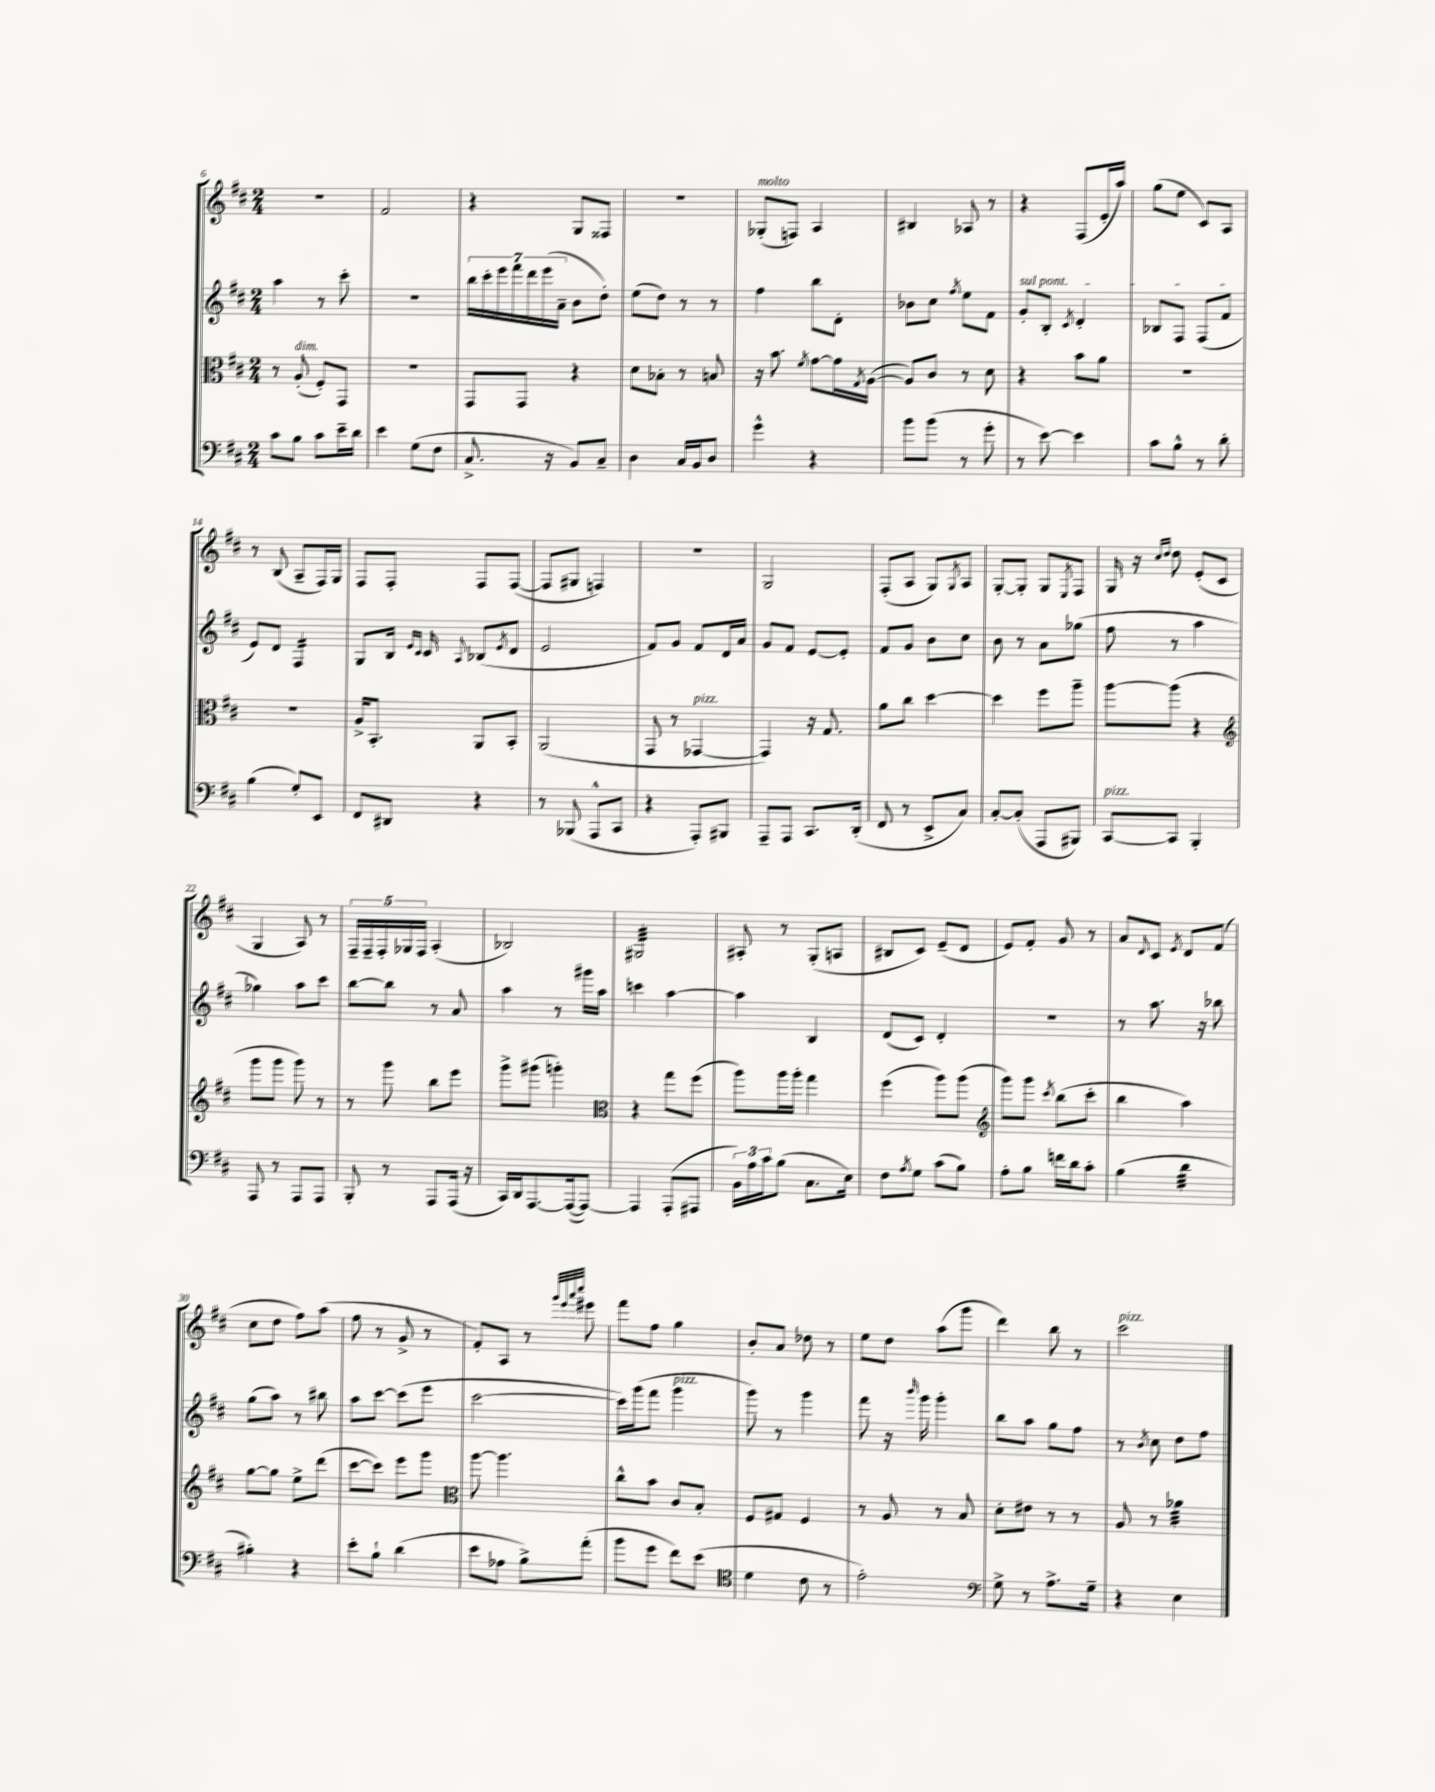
<<
\new StaffGroup <<
\new Staff = "s0" {
    \clef treble \key d \major \numericTimeSignature \time 2/4
    R2 |
    fis'2 |
    r4 g8 fisis8 |
    r2 |
    ges8-.^\markup { \italic "molto" }( f8) a4 |
    bis4 aes8 r8 |
    r4 fis8( e'16-. a''16) |
    g''8( e''8 cis'8) a8 |
    r8 b8( a8-- fis16) g16 |
    fis8 fis8-. fis8 fis8~( |
    fis8 gis8 f4) |
    r2 |
    g2 |
    fis8-.( a8 g8) \acciaccatura { g8 } a8 |
    g8~-. g8-. g8 \acciaccatura { e8 } fis8 |
    g16 r16 \grace { cis''16 d''16 } d''8 e'8-.( cis'8 |
    g4 a8) r8 |
    \tuplet 5/4 { fis16-- fis16-- fis16-. ges16 fis16 } a4-.( |
    bes2) |
    gis2:32 |
    ais8-. r8 g8-.( a8 |
    bis8 cis'8) e'8--( d'8 |
    e'8) fis'8-. g'8 r8 |
    a'8 \appoggiatura { d'8 } cis'8 \acciaccatura { e'8 } d'8 fis'8( |
    cis''8 d''8 fis''8) a''8( |
    fis''8 r8 g'8-> r8 |
    fis'8-.) a8 r8 \grace { g'''32 e'''32 a'''32 cis''''32 } eis'''8 |
    fis'''8 fis''8 g''4 |
    b'8-. a'8 des''8 r8 |
    e''8 d''8 a''8( g'''8 |
    d'''4) b''8 r8 |
    cis'''2^\markup { \italic "pizz." } \bar "|." |
}
\new Staff = "s1" {
    \clef treble \key d \major \numericTimeSignature \time 2/4
    a''4 r8 cis'''8-. |
    R2 |
    \tuplet 7/4 { b''16 cis'''16-. e'''16 fis'''16 d'''16 e'''16( a'16-- } b'8 d''8-.) |
    e''8( d''8) r8 r8 |
    fis''4 b''8 d'8-. |
    bes'8 cis''8 \acciaccatura { fis''8 } e''8 fis'8 |
    \once \override TextSpanner.bound-details.left.text = \markup { \italic "sul pont." } g'8-.\startTextSpan b8-. \acciaccatura { cis'8 } d'4-. |
    bes8 fis8 fis8( fis'8\stopTextSpan |
    e'8) d'8 fis4:16 |
    g8 b16 \grace { e'16 cis'16 } cis'16 \appoggiatura { a8 } bes8( \acciaccatura { e'8 } d'8 |
    e'2 |
    fis'8) g'8 fis'8 d'16 a'16 |
    g'8 fis'8 e'8~ e'8-. |
    fis'8 g'8 b'8 cis''8 |
    b'8 r8 a'8 ges''8( |
    fis''8 r8 a''4 |
    ges''4) a''8 cis'''8 |
    b''8~ b''8 r8 a'8 |
    a''4 r8 gis'''16 a''16 |
    c'''4 a''4~ |
    a''4 b4 |
    d'8( cis'8) d'4-. |
    r2 |
    r8 a''8. r16 bes''8 |
    g''8( a''8) r8 bis''8 |
    a''8 cis'''8~ cis'''8( e'''8 |
    cis'''2~ |
    cis'''16) g'''16( fis'''8 g'''4^\markup { \italic "pizz." } |
    g'''8) r8 g'''4 |
    fis'''8 r16 \grace { b'''16 } g'''16 g'''4-. |
    b''8 a''8 g''8 fis''8 |
    r8 \acciaccatura { b'8 } cis''8 d''8 fis''8 \bar "|." |
}
\new Staff = "s2" {
    \clef alto \key d \major \numericTimeSignature \time 2/4
    r8 a8-.^\markup { \italic "dim." }( fis8-.) g,8 |
    R2 |
    g,8 g,8 r4 |
    d'8 bes8-. r8 b8 |
    r16 b'8. \acciaccatura { fis'8 } g'8~ g'16 \acciaccatura { g8 } a16~( |
    a8) cis'8 r8 d'8 |
    r4 b'8 a'8 |
    R2 |
    R2 |
    a16-> b,8.-. a,8 b,8-. |
    a,2( |
    g,8 r8 ges,4~^\markup { \italic "pizz." } |
    ges,4) r16 g8. |
    a'8 cis''8 d''4~ |
    d''4 fis''8 a''8-- |
    a''8~ a''8( r4 |
    \clef treble g'''8 g'''8 g'''8) r8 |
    r8 g'''8 b''8 e'''8 |
    g'''8-> gis'''8( g'''4-.) |
    \clef alto r4 g''8 fis''8( |
    a''8) a''16 a''16-. g''4 |
    fis''4( a''8) a''8( |
    \clef treble g'''8) g'''8 \acciaccatura { cis'''8 } b''8( cis'''8-. |
    b''4 a''4) |
    g''8~ g''8 e''8-> d'''8( |
    cis'''8~ cis'''8) e'''8 g'''8 |
    \clef alto a''8~ a''4. |
    cis''8-^ b'8 cis'8 b8-. |
    fis8 gis8 fis4 |
    r8 a8 r8 b8 |
    d'8-. eis'8 r8 r8 |
    a8 r8 aes'4:32 \bar "|." |
}
\new Staff = "s3" {
    \clef bass \key d \major \numericTimeSignature \time 2/4
    cis'8 b8 cis'8 e'16-- d'16 |
    e'4 g8( fis8 |
    cis8.-> r16 b,8) cis8-- |
    d4 cis16 b,16 d8 |
    g'4-^ r4 |
    b'8 b'8( r8 g'8-. |
    r8 e'8~) e'4 |
    cis'8 b8-^ r8 d'8-. |
    b4( g8-.) e,8 |
    fis,8 dis,8 r4 |
    r8 bes,,8( a,,8-^ cis,8 |
    r4 a,,8-.) bis,,8 |
    a,,8-- a,,8 cis,8. d,16-.( |
    fis,8 r8 e,8-> cis8) |
    cis8~-. cis8-.( a,,8 bis,,8) |
    cis,8~^\markup { \italic "pizz." } cis,8 b,,4-. |
    a,,8 r8 a,,8 a,,8 |
    b,,8-. r8 a,,8 a,,16( r16 |
    cis,16) d,16 a,,8.~ a,,16~( a,,8~) |
    a,,4 a,,8-.( ais,,8 |
    \tuplet 3/2 { b,16) a16 cis'16 } b8( cis8. e16) |
    fis8 \acciaccatura { a8 } g8 cis'8( b8) |
    a8-. b8 f'16 d'16 cis'8-. |
    b4( d'4:32 |
    bis4-.) r4 |
    e'8-. b8-! d'4( |
    e'8 aes8 b8->) a'8-.( |
    b'8 g'8 fis'8) e'8( |
    \clef tenor d'4 cis'8 r8 |
    e'2-.) |
    \clef bass g8-> r8 a8.-> g16-- |
    r4 e4 \bar "|." |
}
>>
>>
\layout { \context { \Score currentBarNumber = #6 } }
